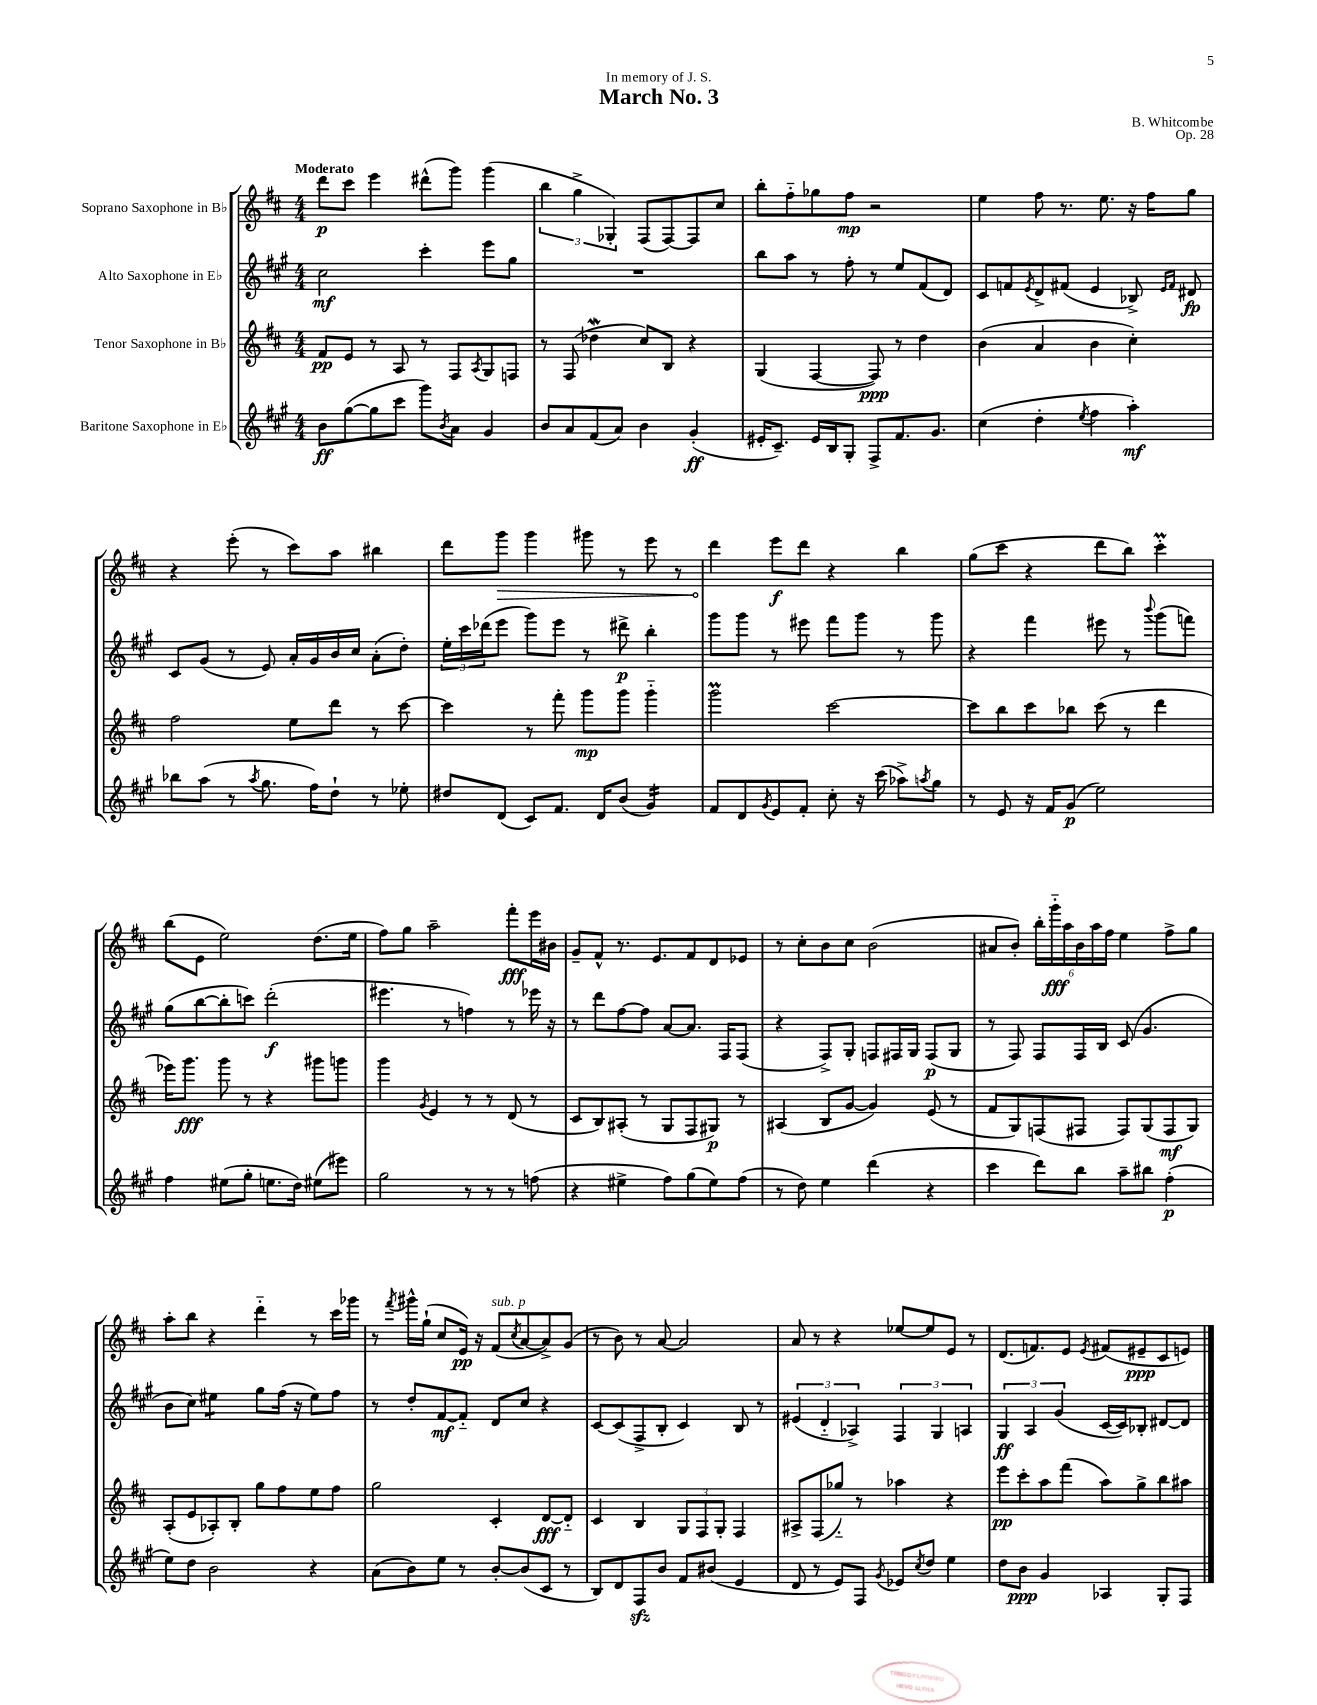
\header { title = "March No. 3" composer = "B. Whitcombe" dedication = "In memory of J. S." opus = "Op. 28" }
<<
\new StaffGroup <<
\new Staff = "s0" \with { instrumentName = "Soprano Saxophone in Bb" } {
    \clef treble \key d \major \numericTimeSignature \time 4/4 \tempo "Moderato"
    d'''8\p cis'''8 e'''4 dis'''8-^( g'''8) g'''4( |
    \tuplet 3/2 { b''4 g''4-> ges4-.) } fis8( fis8~) fis8 cis''8 |
    b''8-. fis''8-_ ges''8 fis''8\mp r2 |
    e''4 fis''8 r8. e''8. r16 fis''16 g''8 |
    r4 e'''8-.( r8 cis'''8) a''8 bis''4 |
    d'''8 \once \override Hairpin.circled-tip = ##t g'''8\> g'''4 gis'''8 r8 e'''8 r8 |
    d'''4\! e'''8\f d'''8 r4 b''4 |
    g''8( cis'''8 r4 d'''8 b''8) cis'''4-.\prall |
    b''8( e'8 e''2) d''8.( e''16 |
    fis''8) g''8 a''2-- fis'''8-.\fff e'''16 bis'16 |
    g'8-- fis'8-^ r8. e'8. fis'8 d'8 ees'8 |
    r8 cis''8-. b'8 cis''8 b'2( |
    ais'8 b'8-.) \tuplet 6/4 { b''16-. g'''16-_\fff a''16 b'16 a''16 fis''16 } e''4 fis''8-> g''8 |
    a''8-. b''8 r4 d'''4-_ r8 cis'''16 ges'''16 |
    r8 \acciaccatura { fis'''8 } gis'''16-^ g''16-!( cis''8 e'16\pp) r16 fis'8^\markup { \italic "sub. p" }( \acciaccatura { cis''8 } a'8~ a'8->) g'8( |
    r8 b'8) r8 a'8~ a'2 |
    a'8 r8 r4 ees''8~ ees''8 e'8 r8 |
    d'8.( f'8.) e'8 \acciaccatura { e'8 } fis'8( eis'8--\ppp cis'8 e'8) \bar "|." |
}
\new Staff = "s1" \with { instrumentName = "Alto Saxophone in Eb" } {
    \clef treble \key a \major \numericTimeSignature \time 4/4
    cis''2\mf cis'''4-. e'''8 gis''8 |
    R1 |
    b''8 a''8 r8 fis''8-. r8 e''8 fis'8( d'8) |
    cis'8 f'8 \acciaccatura { e'8 } d'8-> fis'8( e'4 bes8->) \grace { e'16 fis'16 } dis'8\fp |
    cis'8 gis'8( r8 e'8) a'16-. gis'16 b'16 cis''16 a'8-.( d''8-.) |
    \tuplet 3/2 { e''16-. cis'''16 des'''16( } e'''8 gis'''8) e'''8 r8 dis'''8->\p b''4-. |
    gis'''8 gis'''8 r8 eis'''8 fis'''8 gis'''8 r8 gis'''8 |
    r4 fis'''4 eis'''8 r8 \appoggiatura { b'''8 } gis'''8( f'''8) |
    gis''8( b''8~ b''8-. c'''8) d'''2-.\f( |
    eis'''4. r8 f''4) r8 ees'''16 r16 |
    r8 d'''8 fis''8~ fis''8 a'8~ a'8. fis16 fis8( |
    r4 fis8->) gis8-. f8 fis16 gis16 fis8\p( gis8 |
    r8 fis8) fis8 fis16 b16 cis'8( gis'4. |
    b'8 cis''8) eis''4:8 gis''8 fis''16( r16 eis''8) fis''8 |
    r8 d''8-. fis'8~\mf fis'8-_ d'8 cis''8 r4 |
    cis'8~ cis'8( fis8-> b8-. cis'4) b8 r8 |
    \tuplet 3/2 { eis'4( d'4-_ aes4->) } \tuplet 3/2 { fis4 gis4 a4 } |
    \tuplet 3/2 { gis4\ff a4 gis'4( } cis'16~ cis'16) bes8-. dis'8~ dis'8 \bar "|." |
}
\new Staff = "s2" \with { instrumentName = "Tenor Saxophone in Bb" } {
    \clef treble \key d \major \numericTimeSignature \time 4/4
    fis'8\pp e'8 r8 a8 r8 fis8 \acciaccatura { a8 } g8 f8 |
    r8 fis8( des''4\mordent cis''8) b8 r4 |
    g4( fis4~ fis8\ppp) r8 d''4 |
    b'4( a'4 b'4 cis''4-.) |
    fis''2 e''8 d'''8 r8 cis'''8~ |
    cis'''4 r8 fis'''8-. g'''8\mp g'''8 g'''4-_ |
    g'''2\prall cis'''2~ |
    cis'''8 b''8 cis'''8 bes''8 cis'''8( r8 d'''4 |
    ees'''16) g'''8.\fff g'''8 r8 r4 gis'''8 g'''8 |
    g'''4 \acciaccatura { g'8 } e'4 r8 r8 d'8( r8 |
    cis'8 b8) ais8-.( r8 g8 fis8 gis8\p) r8 |
    ais4( b8 g'8~ g'4) e'8( r8 |
    fis'8 g8) f8( fis8 fis8) g8( fis8\mf g8) |
    a8-.( e'8 aes8-.) b8-. g''8 fis''8 e''8 fis''8 |
    g''2 cis'4-. d'8~\fff d'8-_ |
    cis'4 b4 \tuplet 3/2 { g8 fis8 g8-. } fis4 |
    ais8-> fis8( ges''8-_) r8 aes''4 r4 |
    e'''8\pp cis'''8-. a''8 fis'''8( a''8) g''8-> b''8 ais''8 \bar "|." |
}
\new Staff = "s3" \with { instrumentName = "Baritone Saxophone in Eb" } {
    \clef treble \key a \major \numericTimeSignature \time 4/4
    b'8\ff gis''8~( gis''8 cis'''8 gis'''8) \acciaccatura { b'8 } a'8 gis'4 |
    b'8 a'8 fis'8( a'8) b'4 gis'4-.\ff( |
    eis'16-. cis'8.--) eis'16 b16 gis8-. fis8-> fis'8. gis'8. |
    cis''4( d''4-. \acciaccatura { e''8 } fis''4 a''4-.\mf) |
    bes''8 a''8( r8 \acciaccatura { a''8 } gis''8. fis''16) d''8-! r8 ees''8-. |
    dis''8 d'8( cis'8) fis'8. d'16 b'8( gis'4:16) |
    fis'8 d'8 \acciaccatura { gis'8 } e'8 fis'8-. cis''8-. r16 cis'''16( aes''8->) \acciaccatura { a''8 } gis''8 |
    r8 e'8 r16 fis'16 gis'8\p( e''2) |
    fis''4 eis''8( gis''8-. e''8. d''16) eis''8( eis'''8) |
    gis''2 r8 r8 r8 f''8( |
    r4 eis''4-> fis''8) gis''8( eis''8) fis''8( |
    r8 d''8) e''4 d'''4( r4 |
    cis'''4 d'''8) b''8 a''8-- bis''8 fis''4-.\p( |
    e''8) d''8 b'2 r4 |
    a'8( b'8) e''8 r8 b'8~-. b'8( cis'8 r8 |
    b8) d'8 fis8\sfz b'8 fis'8 bis'8( e'4 |
    d'8 r8 e'8) fis8 \acciaccatura { gis'8 } ees'8 \acciaccatura { cis''8 } d''8 e''4 |
    d''8 b'8\ppp gis'4 aes4 gis8-. fis8 \bar "|." |
}
>>
>>
\layout { \context { \Score \remove "Bar_number_engraver" } }
